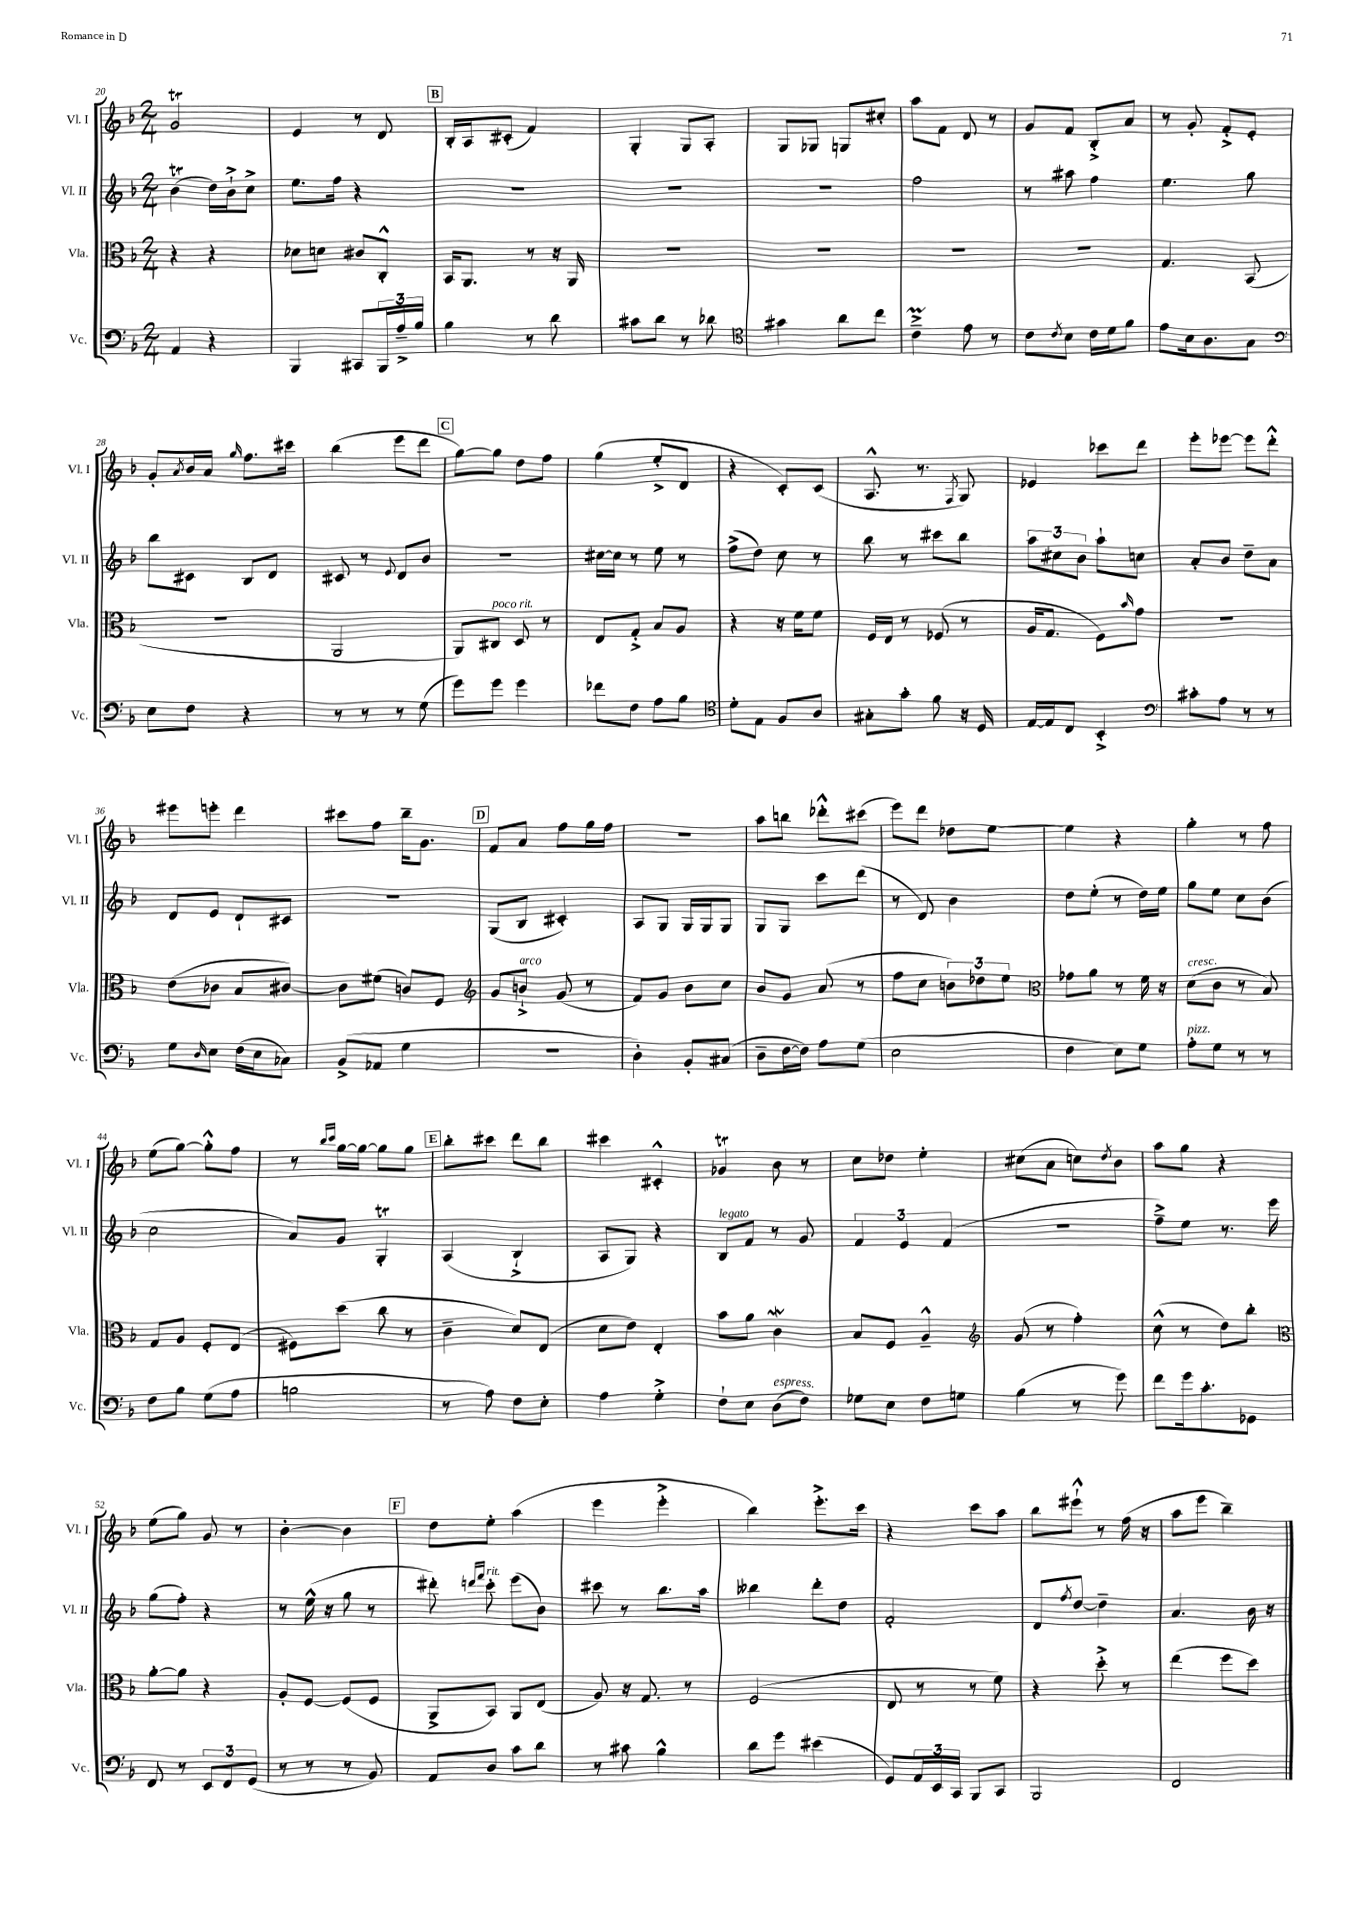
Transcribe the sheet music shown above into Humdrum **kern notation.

**kern	**kern	**kern	**kern
*staff4	*staff3	*staff2	*staff1
*clefF4	*clefC3	*clefG2	*clefG2
*k[b-]	*k[b-]	*k[b-]	*k[b-]
*M2/4	*M2/4	*M2/4	*M2/4
4AA	4r	(4b-	2g
4r	4r	16dd)	.
.	.	16b-`^	.
.	.	8cc^	.
=	=	=	=
4BBB-	8d-	8.ee	4e
.	8d	.	.
.	.	16ff	.
8CC#	8c#	4r	8r
24BBB-	8C'^^	.	8d
24A~^	.	.	.
24B-	.	.	.
=	=	=	=
4B-	16BB-	2r	16B-'
.	8.AA	.	16A
.	.	.	(8c#'
8r	8r	.	4f)
8d	16r	.	.
.	16AA	.	.
=	=	=	=
8c#	2r	2r	4G'
8d	.	.	.
8r	.	.	8G
8d-	.	.	8A'
=	=	=	=
*clefC4	*	*	*
4g#	2r	2r	8G
.	.	.	8G-
8a	.	.	8G
8cc	.	.	8cc#'
=	=	=	=
4c~^	2r	2ff	8aa
.	.	.	8f
8e	.	.	8d
8r	.	.	8r
=	=	=	=
8c	2r	8r	8g
8qc	.	.	.
8B-	.	8aa#	8f
16c	.	4ff	8B-'^
16d	.	.	.
8f	.	.	8a
=	=	=	=
8e	4.G	4.ee	8r
16B-	.	.	8g'
8.A	.	.	.
.	.	.	8f'^
8G	(8BB-	8gg	8e'
=	=	=	=
*clefF4	*	*	*
8E	2r	8bb-	8g'
.	.	.	8qa
8F	.	8c#	16b-
.	.	.	16a
.	.	.	16qqgg
4r	.	8B-	8.ff
.	.	8d	.
.	.	.	16ccc#
=	=	=	=
8r	2AA	8c#	(4bb-
8r	.	8r	.
.	.	8qqe	.
8r	.	8d	8eee
(8G	.	8b-	8ddd
=	=	=	=
8g)	8AA)	2r	[8gg)
8g	8C#	.	8gg]
4g	8D	.	8dd
.	8r	.	8ff
=	=	=	=
8f-	8E	[16cc#	(4gg
.	.	16cc#]	.
8F	8G'^	8r	.
8A	8B-	8ee	8ee'^
8B-	8A	8r	8d
=	=	=	=
*clefC4	*	*	*
8d'	4r	(8ff^	4r
8E	.	8dd)	.
8F	16r	8cc	8c')
.	16f	.	.
8A	8f	8r	(8c
=	=	=	=
8G#'	16F	8bb-	8.A^^
.	16E	.	.
8g'	8r	8r	.
.	.	.	8.r
8f	(8F-	8ccc#	.
.	.	.	8qF
16r	8r	8bb-	8G)
16D	.	.	.
=	=	=	=
[16E	16A	12aa	4e-
16E]	8.G	.	.
.	.	12cc#	.
8C	.	.	.
.	.	12b-	.
4BB-'^	8F)	8aa`	8ccc-
.	16qqb-	.	.
.	8g	8cc	8ddd
=	=	=	=
*clefF4	*	*	*
8c#'	2r	8a'	8eee'
8A	.	8b-	[8eee-
8r	.	8dd~	8eee-]
8r	.	8a	8ddd'^^
=	=	=	=
8G	(8e	8d	8eee#
16qqD	.	.	.
8E	8c-	8e	8eee'
(16F	8B-	8d`	4ddd
16E	.	.	.
8C-)	[8c#)	8c#	.
=	=	=	=
(8BB-^	8c#]	2r	8ccc#
8AA-	(8f#	.	8ff
4G	8c)	.	16bb-~
.	.	.	8.g
.	8F	.	.
=	=	=	=
*	*clefG2	*	*
2r	8g	(8G	8f
.	8b`^	8B-	8a
.	(8g	4c#')	8ff
.	8r	.	16gg
.	.	.	16ff
=	=	=	=
4D')	8f)	8A	2r
.	8g	8G	.
8BB-'	8b-	16G	.
.	.	16G	.
(8C#	8cc	8G	.
=	=	=	=
8D~	8b-	8G	8aa
[16F	8g	8G	8bb
16F])	.	.	.
8A	(8a	8ccc	8ddd-'^^
(8G	8r	(8ddd	(8ccc#
=	=	=	=
2E	8ff	8r	8eee)
.	8cc	8d)	8ddd
.	12b)	4b-	8dd-
.	12dd-	.	.
.	.	.	[8ee
.	12ee	.	.
=	=	=	=
*	*clefC3	*	*
4F	8g-	8dd	4ee]
.	8a	(8ee'	.
8E)	8r	8r	4r
8G	16f	16dd)	.
.	16r	16ee	.
=	=	=	=
8A'	(8d	8gg	4gg'
8G	8c	8ee	.
8r	8r	8cc	8r
8r	8B-)	(8b-	8ff
=	=	=	=
8F	8G	2cc	(8ee
8B-	8A	.	[8gg)
(8G	8F'	.	8gg'^^]
8A	(8E	.	8ff
=	=	=	=
2B	8F#)	8a)	8r
.	.	.	16qqbb-
.	.	.	16qqccc
.	(8dd	8g	[16gg
.	.	.	16gg_
.	8cc	4G'	8gg]
.	8r	.	8gg
=	=	=	=
8r	4c~	(4A	8bb-'
8A)	.	.	8ccc#
8F	8d)	4B-`^	8ddd
8E'	(8E	.	8bb-
=	=	=	=
4A	8d	8A	4ccc#
.	8e)	8G)	.
4G'^	4E'	4r	4c#'^^
=	=	=	=
8F`	8b-	8B-	4g-
8E	8a	8f	.
(8D	4c	8r	8b-
8F)	.	8g	8r
=	=	=	=
8G-	8B-	6f	8cc
8E	8F	.	8dd-
.	.	6e	.
8F	4A~^^	.	4ee'
.	.	(6f	.
8G	.	.	.
=	=	=	=
*	*clefG2	*	*
(4B-	(8g	2r	(8cc#
.	8r	.	8a
8r	4ff')	.	8cc)
.	.	.	8qdd
8g)	.	.	8b-
=	=	=	=
8f	(8cc^^	8ff~^)	8aa
16g	8r	8ee	8gg
8.c'	.	.	.
.	8dd)	8.r	4r
8GG-	8bb-'	.	.
.	.	16eee	.
=	=	=	=
*	*clefC3	*	*
8FF	[8a'	(8gg	(8ee
8r	8a]	8ff')	8gg)
12EE	4r	4r	8g
12FF	.	.	.
.	.	.	8r
(12GG	.	.	.
=	=	=	=
8r	8A'	8r	[4b-'
8r	[8F	(16ee^^	.
.	.	16r	.
8r	(8F]	8gg	4b-]
8BB-)	8F	8r	.
=	=	=	=
8AA	8AA^	8ddd#')	8dd
.	.	16qqddd	.
.	.	16qqfff	.
8D	8BB-)	8ccc'	8ee'
8c	8AA	(8eee	(4aa
8d	(8E	8b-)	.
=	=	=	=
8r	8A)	8ccc#	4eee
8c#	16r	8r	.
.	8.G	.	.
4B-^^	.	8.bb-	4eee'^
.	8r	.	.
.	.	16aa	.
=	=	=	=
8d	(2F	4bb--	4bb-)
8g	.	.	.
(4e#	.	8ddd'	8.eee'^
.	.	8dd	.
.	.	.	16ccc
=	=	=	=
8GG)	8E	2f'	4r
24AA	8r	.	.
24EE	.	.	.
24CC	.	.	.
8BBB-	8r	.	8ccc
8CC	8f)	.	8aa
=	=	=	=
2BBB-	4r	8d	8bb-
.	.	8qff	.
.	.	[8dd	8eee#`^^
.	8dd'^	4dd~]	8r
.	8r	.	(16ff
.	.	.	16r
=	=	=	=
2FF	(4ee	4.a	8aa
.	.	.	8eee
.	8ff	.	4bb-~)
.	8dd)	16b-	.
.	.	16r	.
==	==	==	==
*-	*-	*-	*-
